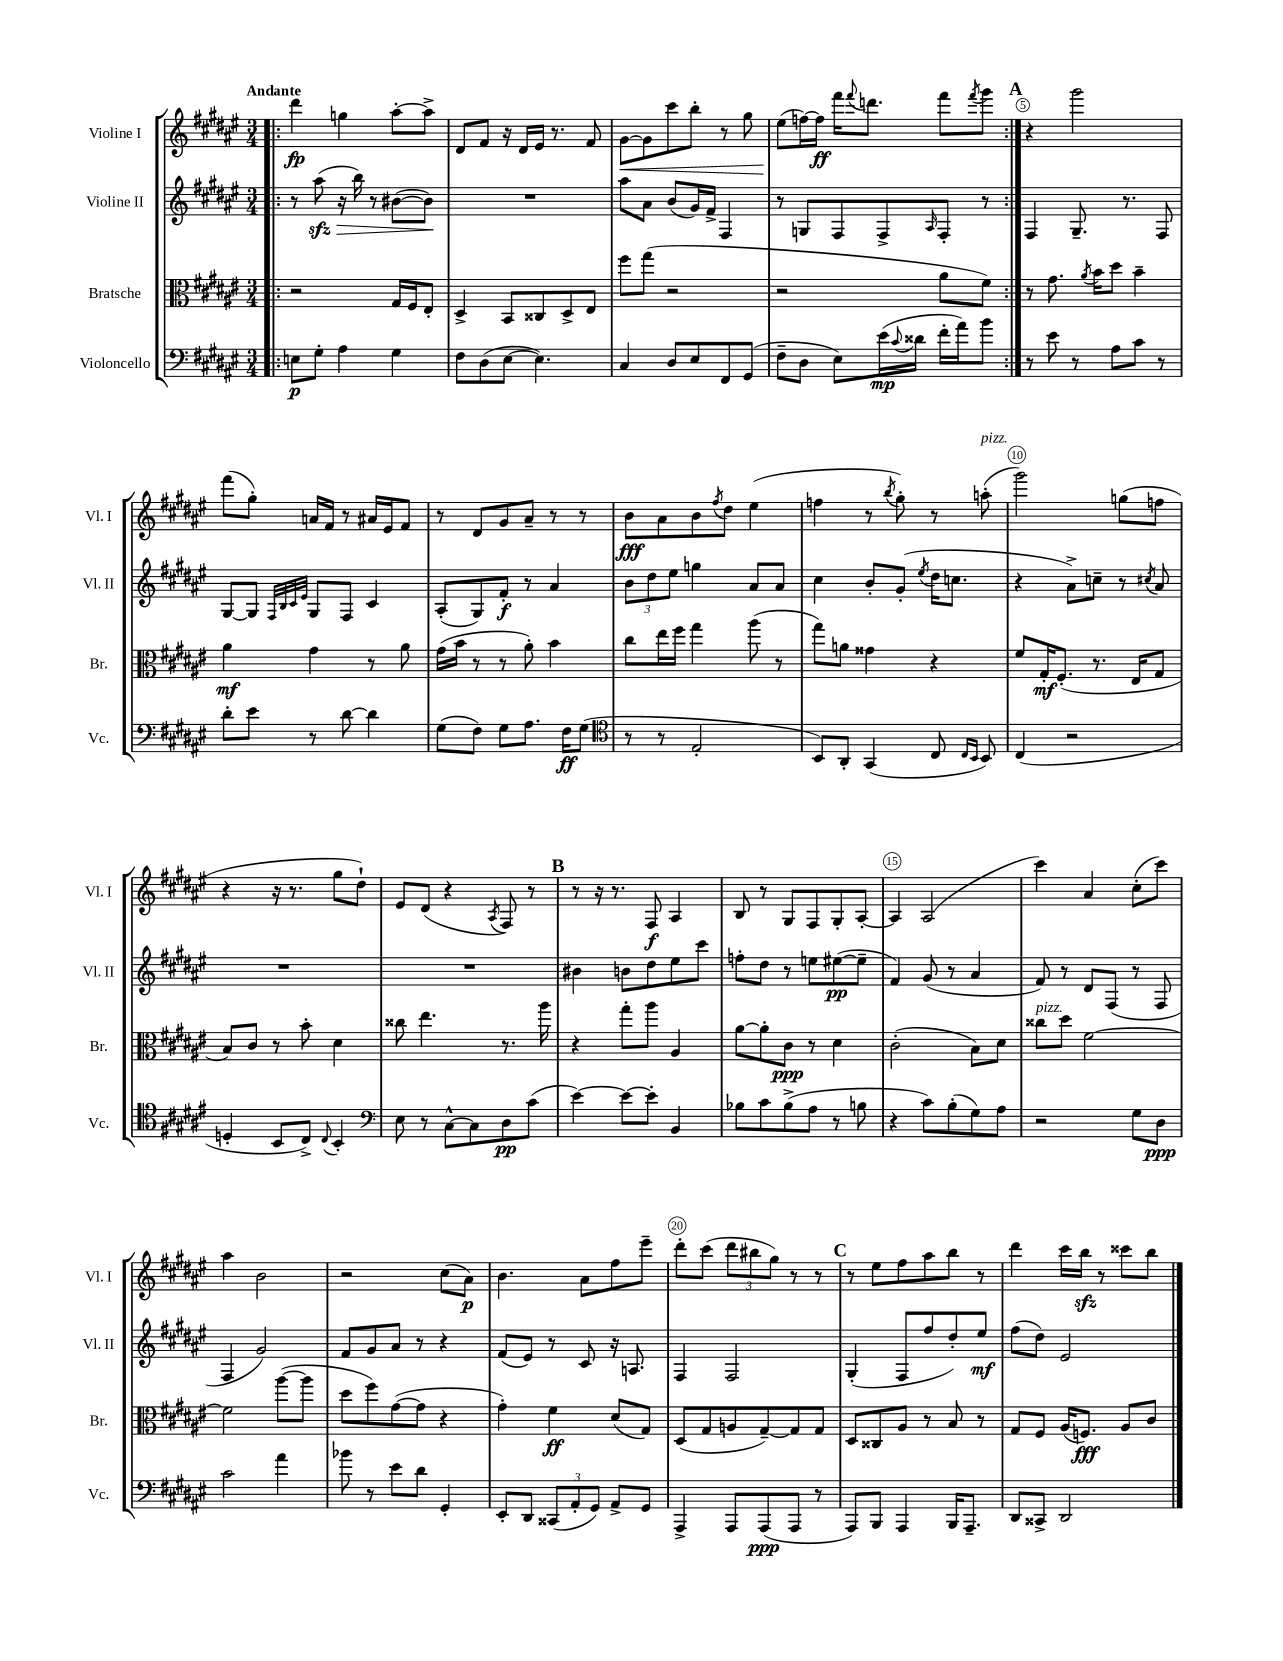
<<
\new StaffGroup <<
\new Staff = "s0" \with { instrumentName = "Violine I" shortInstrumentName = "Vl. I" } {
    \clef treble \key fis \major \numericTimeSignature \time 3/4 \tempo "Andante"
    \repeat volta 2 { \bar ".|:" dis'''4\fp g''4 ais''8~-. ais''8-> |
    dis'8 fis'8 r16 dis'16 eis'16 r8. fis'8 |
    gis'8~\< gis'8 cis'''8 b''8-. r8 gis''8 |
    eis''8\!( f''16~) f''16\ff fis'''16 \appoggiatura { fis'''8 } d'''8. fis'''8 \acciaccatura { fis'''8 } gis'''8 | }
    \mark \markup { \bold "A" } r4 gis'''2 |
    fis'''8( gis''8-.) a'16 fis'16 r8 ais'16 eis'16 fis'8 |
    r8 dis'8 gis'8 ais'8-- r8 r8 |
    b'8\fff ais'8 b'8 \acciaccatura { fis''8 } dis''8 eis''4( |
    f''4 r8 \acciaccatura { b''8 } gis''8-.) r8 a''8-.^\markup { \italic "pizz." }( |
    gis'''2) g''8( f''8 |
    r4 r16 r8. gis''8 dis''8-!) |
    eis'8 dis'8( r4 \acciaccatura { ais8 } fis8) r8 |
    \mark \markup { \bold "B" } r8 r16 r8. fis8\f ais4 |
    b8 r8 gis8 fis8 gis8-. ais8~-. |
    ais4 ais2( |
    cis'''4) ais'4 cis''8-.( cis'''8) |
    ais''4 b'2 |
    r2 cis''8( ais'8\p) |
    b'4. ais'8 fis''8 eis'''8-- |
    dis'''8-. cis'''8( \tuplet 3/2 { dis'''8 bis''8 gis''8) } r8 r8 |
    \mark \markup { \bold "C" } r8 eis''8 fis''8 ais''8 b''8 r8 |
    dis'''4 cis'''16 b''16\sfz r8 cisis'''8 b''8 \bar "|." |
}
\new Staff = "s1" \with { instrumentName = "Violine II" shortInstrumentName = "Vl. II" } {
    \clef treble \key fis \major \numericTimeSignature \time 3/4
    \repeat volta 2 { \bar ".|:" r8 ais''8\sfz\>( r16 b''16) r8 bis'8~( bis'8\!) |
    R2. |
    ais''8 ais'8 b'8( gis'16) fis'16-> fis4 |
    r8 g8 fis8 fis8-> \grace { ais16 } fis8-. r8 | }
    \mark \markup { \bold "A" } fis4 gis8.-- r8. fis8 |
    gis8~ gis8 \grace { fis32 b32 cis'32 eis'32 } gis8 fis8 cis'4 |
    ais8-.( gis8) fis'8-.\f r8 ais'4 |
    \tuplet 3/2 { b'8 dis''8 eis''8 } g''4 ais'8 ais'8 |
    cis''4 b'8-. gis'8-.( \acciaccatura { eis''8 } dis''16 c''8. |
    r4 ais'8->) c''8-- r8 \acciaccatura { cis''8 } ais'8 |
    R2. |
    R2. |
    \mark \markup { \bold "B" } bis'4 b'8 dis''8 eis''8 cis'''8 |
    f''8-. dis''8 r8 e''8 eis''8~\pp( eis''8-- |
    fis'4) gis'8( r8 ais'4 |
    fis'8) r8 dis'8 fis8( r8 fis8 |
    fis4 gis'2) |
    fis'8 gis'8 ais'8 r8 r4 |
    fis'8( eis'8) r8 cis'8 r16 a8. |
    fis4 fis2 |
    \mark \markup { \bold "C" } gis4-.( fis8 fis''8 dis''8-.) eis''8\mf |
    fis''8( dis''8) eis'2 \bar "|." |
}
\new Staff = "s2" \with { instrumentName = "Bratsche" shortInstrumentName = "Br." } {
    \clef alto \key fis \major \numericTimeSignature \time 3/4
    \repeat volta 2 { \bar ".|:" r2 gis16 fis16 eis8-. |
    dis4-> b,8 cisis8 dis8-> eis8 |
    fis''8 gis''8( r2 |
    r2 ais'8 fis'8) | }
    \mark \markup { \bold "A" } r8 gis'8. \acciaccatura { ais'8 } b'16 dis''8 b'4-- |
    ais'4\mf gis'4 r8 ais'8 |
    gis'16( b'16 r8 r8 ais'8-.) b'4 |
    cis''8 eis''16 fis''16 gis''4 ais''8( r8 |
    gis''8) a'8 gisis'4 r4 |
    fis'8 gis16-.\mf fis8.-.( r8. eis16 gis8 |
    b8) cis'8 r8 b'8-. dis'4 |
    cisis''8 eis''4. r8. ais''16 |
    \mark \markup { \bold "B" } r4 gis''8-. ais''8 ais4 |
    ais'8~ ais'8-. cis'8\ppp r8 dis'4 |
    cis'2-.( b8) dis'8 |
    cisis''8^\markup { \italic "pizz." } dis''8 fis'2~ |
    fis'2 ais''8~( ais''8 |
    dis''8 fis''8) gis'8~( gis'8 r4 |
    gis'4-.) fis'4\ff dis'8( gis8) |
    dis8( gis8 a8 gis8~--) gis8 gis8 |
    \mark \markup { \bold "C" } dis8 cisis8 ais8 r8 b8 r8 |
    gis8 fis8 ais16( f8.\fff) ais8 cis'8 \bar "|." |
}
\new Staff = "s3" \with { instrumentName = "Violoncello" shortInstrumentName = "Vc." } {
    \clef bass \key fis \major \numericTimeSignature \time 3/4
    \repeat volta 2 { \bar ".|:" e8\p gis8-. ais4 gis4 |
    fis8 dis8( eis8~ eis4.) |
    cis4 dis8 eis8 fis,8 gis,8( |
    fis8-- dis8 eis8) eis'16\mp( \appoggiatura { cis'8 } disis'16 fis'16-. ais'16) b'8 | }
    \mark \markup { \bold "A" } r8 eis'8 r8 ais8 cis'8 r8 |
    dis'8-. eis'8 r8 dis'8~ dis'4 |
    gis8( fis8) gis8 ais8. fis16\ff gis8( |
    \clef tenor r8 r8 eis2-. |
    b,8) ais,8-. gis,4( cis8 \grace { cis16 b,16 } b,8) |
    cis4( r2 |
    d4-. b,8 cis8->) \appoggiatura { cis8 } b,4-. |
    \clef bass eis8 r8 cis8~-^ cis8 dis8\pp cis'8( |
    \mark \markup { \bold "B" } eis'4~) eis'8~ eis'8-. b,4 |
    bes8 cis'8 bes8->( ais8 r8 b8 |
    r4 cis'8) b8-.( gis8) ais8 |
    r2 gis8 dis8\ppp |
    cis'2 ais'4 |
    bes'8 r8 eis'8 dis'8 gis,4-. |
    eis,8-. dis,8 \tuplet 3/2 { cisis,8( ais,8-. gis,8) } ais,8-> gis,8 |
    ais,,4-> ais,,8 ais,,8\ppp( ais,,8 r8 |
    \mark \markup { \bold "C" } ais,,8) b,,8 ais,,4 b,,16 ais,,8.-- |
    dis,8 cisis,8-> dis,2 \bar "|." |
}
>>
>>
\layout { \context { \Score \override BarNumber.break-visibility = ##(#f #t #t) barNumberVisibility = #(every-nth-bar-number-visible 5) \override BarNumber.stencil = #(make-stencil-circler 0.1 0.3 ly:text-interface::print) } }
